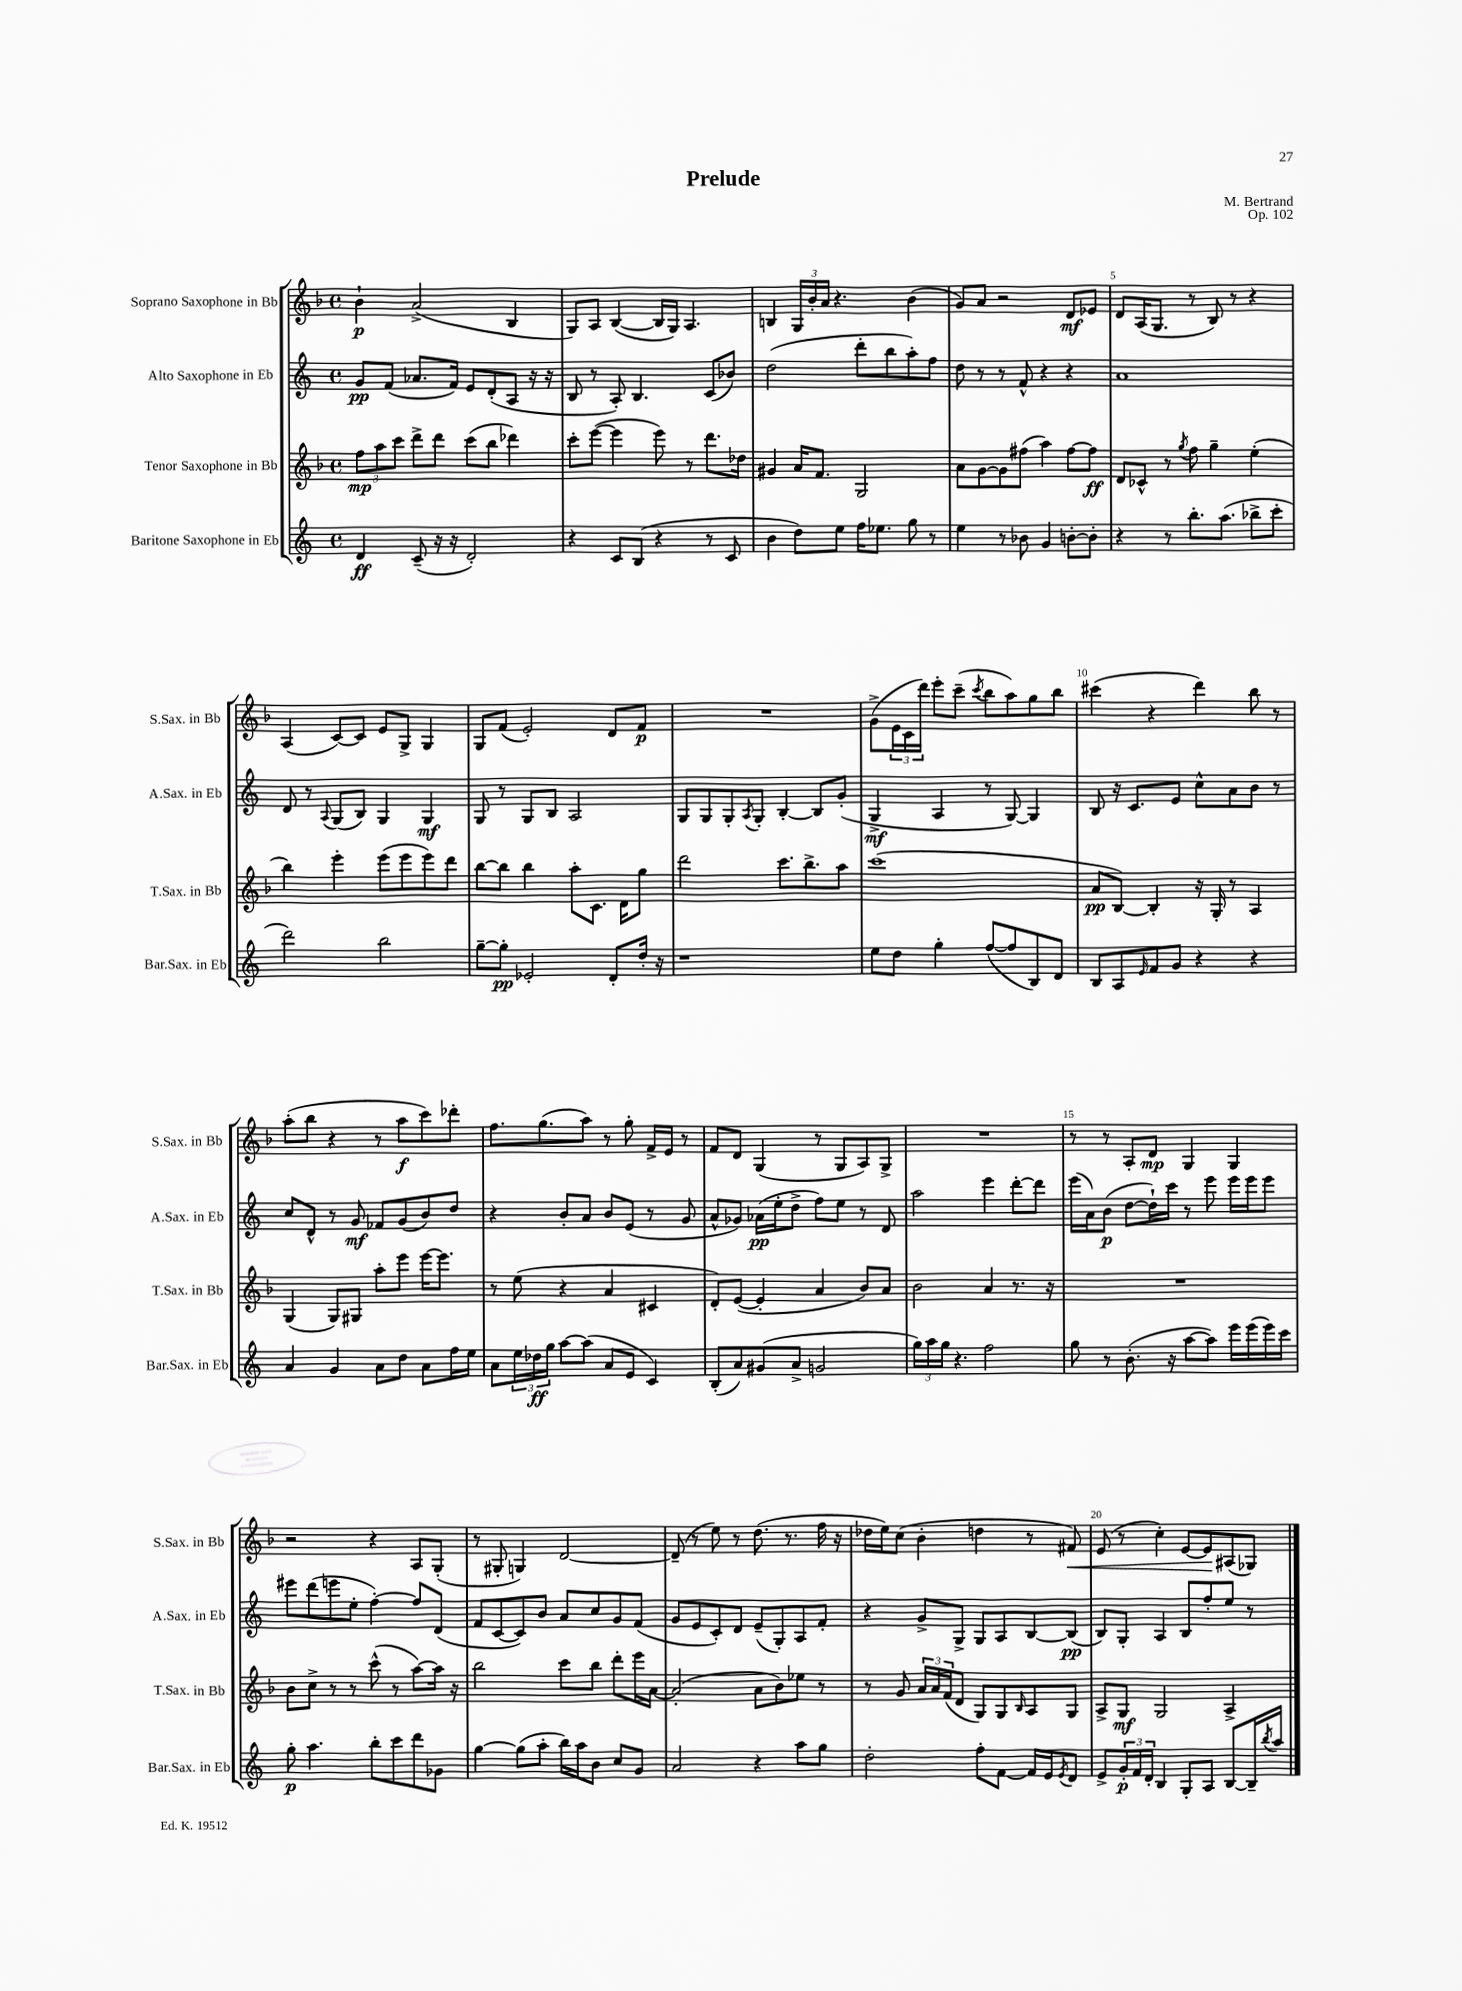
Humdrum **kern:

**kern	**dynam	**kern	**dynam	**kern	**dynam	**kern	**dynam
*part4	*part4	*part3	*part3	*part2	*part2	*part1	*part1
*staff4	*staff4	*staff3	*staff3	*staff2	*staff2	*staff1	*staff1
*I"Baritone Saxophone in Eb	*	*I"Tenor Saxophone in Bb	*	*I"Alto Saxophone in Eb	*	*I"Soprano Saxophone in Bb	*
*I'Bar.Sax. in Eb	*	*I'T.Sax. in Bb	*	*I'A.Sax. in Eb	*	*I'S.Sax. in Bb	*
*clefG2	*	*clefG2	*	*clefG2	*	*clefG2	*
*k[]	*	*k[b-]	*	*k[]	*	*k[b-]	*
*M4/4	*	*M4/4	*	*M4/4	*	*M4/4	*
*met(c)	*	*met(c)	*	*met(c)	*	*met(c)	*
=1	=1	=1	=1	=1	=1	=1	=1
4d/	ff	12ff\L	mp	8g/L	pp	4b-`\	p
.	.	12aa\	.	.	.	.	.
.	.	.	.	(8f/J	.	.	.
.	.	12ccc\J	.	.	.	.	.
(8c~/	.	8ddd^\L	.	8.a-X/L	.	(2a^/	.
16r	.	8ddd\J	.	.	.	.	.
16r	.	.	.	16f/Jk)	.	.	.
2d'/)	.	(8ccc\L	.	8e/L	.	.	.
.	.	8bb-\J	.	(8d'/	.	.	.
.	.	4ddd-X\)	.	8A/J	.	4B-/	.
.	.	.	.	16r	.	.	.
.	.	.	.	16r	.	.	.
=2	=2	=2	=2	=2	=2	=2	=2
4r	.	8ccc'\L	.	8B/	.	8G/L)	.
.	.	([8eee\J	.	8r	.	8A/J	.
8c/L	.	4eee\]	.	8A'/)	.	([4B-/	.
(8B/J	.	.	.	4.B/	.	.	.
4r	.	8eee\)	.	.	.	16B-/LL]	.
.	.	.	.	.	.	16G/JJ)	.
.	.	8r	.	.	.	4.A/	.
8r	.	8.ddd\L	.	(8c/L	.	.	.
8c/	.	.	.	8b-X/J)	.	.	.
.	.	16dd-X\Jk	.	.	.	.	.
=3	=3	=3	=3	=3	=3	=3	=3
4b\	.	4g#X/	.	(2dd\	.	4Bn/	.
8dd\L)	.	16a/KL	.	.	.	24G/LL	.
.	.	.	.	.	.	24b-'/	.
.	.	8.f/J	.	.	.	.	.
.	.	.	.	.	.	24a/JJ	.
8ee\J	.	.	.	.	.	4.r	.
16ff\KL	.	2G/	.	8ddd'\L	.	.	.
8.ee-X\J	.	.	.	.	.	.	.
.	.	.	.	8bb\	.	.	.
8gg\	.	.	.	8aa'\)	.	(4b-\	.
8r	.	.	.	8ff\J	.	.	.
=4	=4	=4	=4	=4	=4	=4	=4
4ee\	.	8a\L	.	8dd\	.	8g/L)	.
.	.	[8g\	.	8r	.	8a/J	.
8r	.	8g\]	.	8r	.	2r	.
8b-X\	.	(8ff#X\J	.	8f^^/	.	.	.
4g/	.	4aa\)	.	4r	.	.	.
[8bn'\L	.	[8ff#\L	.	4r	.	8d/L	mf
8b'\J]	.	8ff#\J]	ff	.	.	8e-X/J	.
=5	=5	=5	=5	=5	=5	=5	=5
4r	.	8d/L	.	1a	.	8d/L	.
.	.	8c-X^^/J	.	.	.	(16A/K	.
.	.	.	.	.	.	8.G/J	.
8r	.	8r	.	.	.	.	.
.	.	8qgg/	.	.	.	.	.
8.bb'\L	.	8ff\	.	.	.	8r	.
.	.	4gg~\	.	.	.	8B-/)	.
(8.aa\J	.	.	.	.	.	.	.
.	.	.	.	.	.	8r	.
8bb-X^\L	.	(4ee'\	.	.	.	4r	.
8ccc'\J	.	.	.	.	.	.	.
!!LO:LB:g=z
=6	=6	=6	=6	=6	=6	=6	=6
2ddd\)	.	4bb-\)	.	8d/	.	(4A/	.
.	.	.	.	8r	.	.	.
.	.	.	.	8qqA/	.	.	.
.	.	4eee'\	.	(8G/L	.	[8c/L)	.
.	.	.	.	8B/J)	.	8c/J]	.
2bb\	.	(8eee\L	.	4G/	.	8e/L	.
.	.	8eee\	.	.	.	8G^/J	.
.	.	8eee\)	.	4G/	mf	4G/	.
.	.	8ddd\J	.	.	.	.	.
=7	=7	=7	=7	=7	=7	=7	=7
[8gg~\L	.	[8bb-\L	.	8G/	.	8G/L	.
8gg'\J]	pp	8bb-\J]	.	8r	.	(8f/J	.
2e-X'/	.	4bb-\	.	8G/L	.	2e'/)	.
.	.	.	.	8B/J	.	.	.
.	.	8aa'\L	.	2A/	.	.	.
.	.	8.c\J	.	.	.	.	.
8d'/L	.	.	.	.	.	8d/L	.
.	.	16d\KL	.	.	.	.	.
16dd'/Jk	.	8gg\J	.	.	.	8f/J	p
16r	.	.	.	.	.	.	.
=8	=8	=8	=8	=8	=8	=8	=8
1r	.	2ddd\	.	8G/L	.	1r	.
.	.	.	.	8G/	.	.	.
.	.	.	.	8G'/	.	.	.
.	.	.	.	8qA/	.	.	.
.	.	.	.	8G'/J	.	.	.
.	.	8.ccc\L	.	[4B'/	.	.	.
.	.	8.bb-^\	.	.	.	.	.
.	.	.	.	8B/L]	.	.	.
.	.	8aa\J	.	(8g'/J	.	.	.
=9	=9	=9	=9	=9	=9	=9	=9
8ee\L	.	(1ccc	.	4G^/	mf	(8g^\L	.
8dd\J	.	.	.	.	.	24e\L	.
.	.	.	.	.	.	24c\	.
.	.	.	.	.	.	24ddd\JJ)	.
4gg'\	.	.	.	4A/	.	8eee'\L	.
.	.	.	.	.	.	(8ccc~\J	.
.	.	.	.	.	.	8qccc/	.
([8ff/L	.	.	.	8r	.	8bb-\L	.
8ff/]	.	.	.	[8G/)	.	8aa\)	.
8B/)	.	.	.	4G/]	.	8gg\	.
8d/J	.	.	.	.	.	8bb-\J	.
=10	=10	=10	=10	=10	=10	=10	=10
8B/L	.	8a/L	pp	8B/	.	(4ccc#X\	.
8A/	.	[8B-/J)	.	16r	.	.	.
.	.	.	.	8.c/L	.	.	.
16qqe/	.	.	.	.	.	.	.
8f/	.	4B-'/]	.	.	.	4r	.
8g/J	.	.	.	8e/J	.	.	.
4r	.	16r	.	8cc^^\L	.	4ddd\)	.
.	.	16G'/	.	.	.	.	.
.	.	8r	.	8a\	.	.	.
4r	.	4A/	.	8b\J	.	8bb-\	.
.	.	.	.	8r	.	8r	.
!!LO:LB:g=z
=11	=11	=11	=11	=11	=11	=11	=11
4a/	.	(4G/	.	8cc/L	.	(8aa'\L	.
.	.	.	.	8d^^/J	.	8bb-\J	.
4g/	.	8G/L)	.	8r	.	4r	.
.	.	8G#X/J	.	8g/	mf	.	.
8a\L	.	8aa'\L	.	8f-X/L	.	8r	.
8dd\J	.	8eee\J	.	(8g/	.	8aa\L	f
8a\L	.	[16eee\KL	.	8b/)	.	8ccc\)	.
.	.	8.eee\J]	.	.	.	.	.
16ff\L	.	.	.	8dd/J	.	8ddd-X'\J	.
16ee\JJ	.	.	.	.	.	.	.
=12	=12	=12	=12	=12	=12	=12	=12
8a\L	.	8r	.	4r	.	8.ff\L	.
24ee\L	.	(8ee\	.	.	.	.	.
24dd-X\	ff	.	.	.	.	.	.
.	.	.	.	.	.	(8.gg\	.
24gg\JJ	.	.	.	.	.	.	.
[8aa\L	.	4r	.	8b'/L	.	.	.
(8aa\J]	.	.	.	8a/J	.	8aa\J)	.
8a/L	.	4a/	.	8b/L	.	8r	.
8e/J	.	.	.	(8e/J	.	8gg'\	.
4c/)	.	4c#X/	.	8r	.	16f^/LL	.
.	.	.	.	.	.	16e/JJ	.
.	.	.	.	8g/	.	8r	.
=13	=13	=13	=13	=13	=13	=13	=13
(8B'/L	.	8d'/L)	.	8a^^/L	.	8f/L	.
8a/)	.	([8e/J	.	8g-X/J)	.	8d/J	.
(8g#X/	.	4e'/]	.	(16a-X\LL	pp	(4G/	.
.	.	.	.	16ee'\J	.	.	.
8a^/J	.	.	.	8dd^\J	.	.	.
2gn/	.	4a/	.	8ff\L)	.	8r	.
.	.	.	.	8ee\J	.	8G/L	.
.	.	8b-/L)	.	8r	.	8A/)	.
.	.	8a/J	.	8d/	.	8G^/J	.
=14	=14	=14	=14	=14	=14	=14	=14
24gg\LL)	.	2b-\	.	2aa\	.	1r	.
24aa\	.	.	.	.	.	.	.
24gg\JJ	.	.	.	.	.	.	.
4.r	.	.	.	.	.	.	.
2ff\	.	4a/	.	4eee\	.	.	.
.	.	8.r	.	[8ddd'\L	.	.	.
.	.	.	.	8ddd\J]	.	.	.
.	.	16r	.	.	.	.	.
=15	=15	=15	=15	=15	=15	=15	=15
8gg\	.	1r	.	(16eee\LL	.	8r	.
.	.	.	.	16a\J)	.	.	.
8r	.	.	.	(8b\J	p	8r	.
(8.b'\	.	.	.	[8dd\L	.	8A'/L	.
.	.	.	.	16dd`\L])	.	8d/J	mp
16r	.	.	.	16ccc\JJ	.	.	.
[8aa\L	.	.	.	8r	.	4G/	.
8aa\J])	.	.	.	8eee\	.	.	.
16eee\LL	.	.	.	16eee\LL	.	4G/	.
(16eee\	.	.	.	16eee\J	.	.	.
16eee\)	.	.	.	8eee\J	.	.	.
16ccc\JJ	.	.	.	.	.	.	.
!!LO:LB:g=z
=16	=16	=16	=16	=16	=16	=16	=16
8gg'\	p	8b-\L	.	8eee#X\L	.	2r	.
4.aa\	.	8cc^\J	.	(8ddd\	.	.	.
.	.	8r	.	8eeen\	.	.	.
.	.	8r	.	8ee'\J	.	.	.
8bb'\L	.	(8ccc^^\	.	[4ff'\)	.	4r	.
8ccc\	.	8r	.	.	.	.	.
8ddd\	.	[8aa\L)	.	8ff/L]	.	8A/L	.
8g-X\J	.	16aa\Jk]	.	(8d/J	.	(8G'/J	.
.	.	16r	.	.	.	.	.
=17	=17	=17	=17	=17	=17	=17	=17
[4gg\	.	2bb-\	.	8f/L	.	8r	.
.	.	.	.	[8c/	.	8G#X'/	.
(8gg\L]	.	.	.	8c/])	.	4Gn/)	.
8aa'\J	.	.	.	8b/J	.	.	.
16bb\LL)	.	8ccc\L	.	8a/L	.	[2d/	.
16aa\J	.	.	.	.	.	.	.
8b\J	.	8bb-\J	.	8cc/	.	.	.
8cc/L	.	8ddd'\L	.	8g/	.	.	.
8g/J	.	16eee\L	.	(8f/J	.	.	.
.	.	[16a\JJ	.	.	.	.	.
=18	=18	=18	=18	=18	=18	=18	=18
2a/	.	(2a'/]	.	8g/L	.	(8d~/]	.
.	.	.	.	8e/	.	8r	.
.	.	.	.	8c'/)	.	8ee\)	.
.	.	.	.	8d/J	.	8r	.
4r	.	8a\L	.	(8e~/L	.	(8.dd\	.
.	.	8b-\)	.	8G'/)	.	.	.
.	.	.	.	.	.	8.r	.
8aa\L	.	8ee-X\J	.	8A/	.	.	.
8gg\J	.	8r	.	8f'/J	.	16ff\	.
.	.	.	.	.	.	16r	.
=19	=19	=19	=19	=19	=19	=19	=19
2dd'\	.	8r	.	4r	.	16dd-X\LL	.
.	.	.	.	.	.	16ee\J)	.
.	.	8g/	.	.	.	(8cc\J	.
.	.	24a/LL	.	8g^/L	.	4b-'\	.
.	.	24a/	.	.	.	.	.
.	.	(24f/J	.	.	.	.	.
.	.	8d/J	.	8G^/J	.	.	.
8ff'\L	.	8G/L)	.	8G/L	.	4ddn\	.
[8f\J	.	8G/	.	8A/	.	.	.
.	.	16qqB-/	.	.	.	.	.
16f/LL]	.	8A/	.	[8B/	.	8r	.
16e/J	.	.	.	.	.	.	.
8qe/	.	.	.	.	.	.	.
!	!	!	!	!	!	!	!LO:HP:b
8d/J	.	8G/J	.	(8B/J]	pp	8f#X/)	<
=20	=20	=20	=20	=20	=20	=20	=20
8e^/L	.	8A^/L	.	8B/L)	.	(8e/	.
24g'/L	p	8G/J	mf	8G'/J	.	8r	.
24f/	.	.	.	.	.	.	.
24d'/JJ	.	.	.	.	.	.	.
4B/	.	2G/	.	4A/	.	4cc'\)	.
8G'/L	.	.	.	8B/L	.	[8e/L	.
8A/J	.	.	.	8ff'/	.	8e/]	.
[8B/L	.	4A^/	.	8ee/J	.	(8A#X/	[
16B~/L]	.	.	.	8r	.	8G-X/J)	.
8qbb/	.	.	.	.	.	.	.
16aa/JJ	.	.	.	.	.	.	.
==	==	==	==	==	==	==	==
*-	*-	*-	*-	*-	*-	*-	*-
